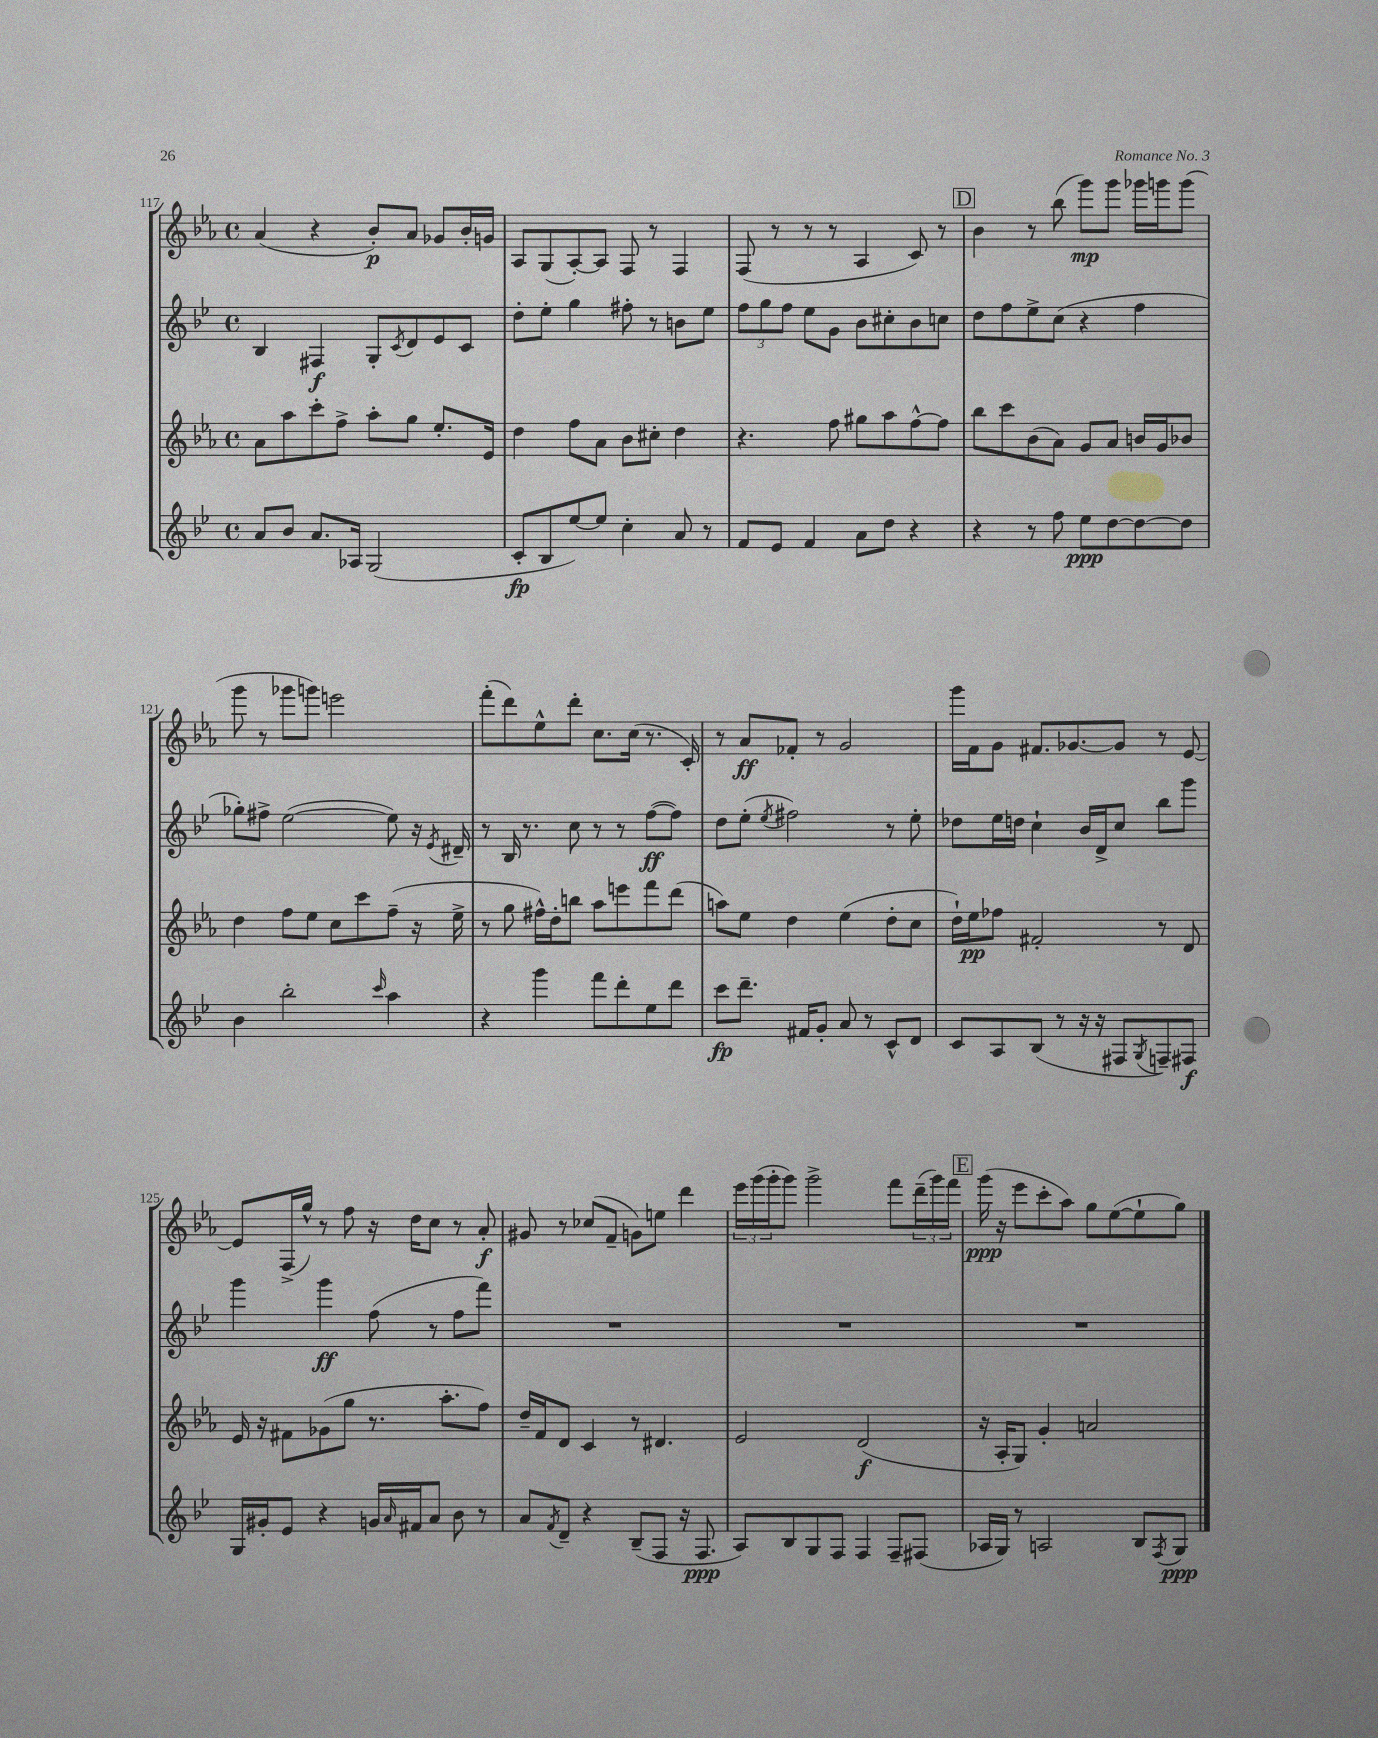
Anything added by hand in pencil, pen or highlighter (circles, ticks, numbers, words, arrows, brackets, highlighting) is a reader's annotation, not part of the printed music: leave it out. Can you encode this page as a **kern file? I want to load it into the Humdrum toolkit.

**kern	**dynam	**kern	**dynam	**kern	**dynam	**kern	**dynam
*part4	*part4	*part3	*part3	*part2	*part2	*part1	*part1
*staff4	*staff4	*staff3	*staff3	*staff2	*staff2	*staff1	*staff1
*clefG2	*	*clefG2	*	*clefG2	*	*clefG2	*
*k[b-e-]	*	*k[b-e-a-]	*	*k[b-e-]	*	*k[b-e-a-]	*
*M4/4	*	*M4/4	*	*M4/4	*	*M4/4	*
*met(c)	*	*met(c)	*	*met(c)	*	*met(c)	*
=117	=117	=117	=117	=117	=117	=117	=117
8a/L	.	8a-\L	.	4B-/	.	(4a-/	.
8b-/J	.	8aa-\	.	.	.	.	.
8.a/L	.	8ccc'\	.	4F#X/	f	4r	.
.	.	8ff^\J	.	.	.	.	.
16A-X/Jk	.	.	.	.	.	.	.
(2G/	.	8aa-'\L	.	8G'/L	.	8b-'/L)	p
.	.	.	.	8qc/	.	.	.
.	.	8gg\J	.	8d/	.	8a-/J	.
.	.	8.ee-'/L	.	8e-/	.	8g-X/L	.
.	.	.	.	8c/J	.	16b-'/L	.
.	.	16e-/Jk	.	.	.	16gn/JJ	.
=118	=118	=118	=118	=118	=118	=118	=118
8c'/L	fp	4dd\	.	8dd'\L	.	8A-/L	.
8B-/	.	.	.	8ee-'\J	.	(8G/	.
[8ee-/)	.	8ff\L	.	4gg\	.	[8A-'/)	.
8ee-/J]	.	8a-\J	.	.	.	8A-/J]	.
4cc'\	.	8b-\L	.	8ff#X'\	.	8F/	.
.	.	8cc#X'\J	.	8r	.	8r	.
8a/	.	4dd\	.	8bn\L	.	4F/	.
8r	.	.	.	8ee-\J	.	.	.
=119	=119	=119	=119	=119	=119	=119	=119
8f/L	.	4.r	.	12ff\L	.	(8F/	.
.	.	.	.	12gg\	.	.	.
8e-/J	.	.	.	.	.	8r	.
.	.	.	.	12ff\J	.	.	.
4f/	.	.	.	8ee-\L	.	8r	.
.	.	8ff\	.	8g\J	.	8r	.
8a\L	.	8gg#X\L	.	8b-\L	.	4A-/	.
8dd\J	.	8aa-\	.	8cc#X'\	.	.	.
4r	.	[8ff^^\	.	8b-\	.	8c/)	.
.	.	8ff\J]	.	8ccn\J	.	8r	.
!!LO:REH:place=s1:t=D
=120	=120	=120	=120	=120	=120	=120	=120
4r	.	8bb-\L	.	8dd\L	.	4b-\	.
.	.	8ccc\	.	8ff\	.	.	.
8r	.	(8b-\	.	8ee-^\	.	8r	.
8ff\	.	8a-\J)	.	(8cc\J	.	(8bb-\	.
8ee-\L	ppp	8g/L	.	4r	.	8ggg\L)	mp
[8dd\	.	8a-/J	.	.	.	8ggg\J	.
8dd\_	.	16bn/LL	.	4ff\	.	16ggg-X\LL	.
.	.	16g/J	.	.	.	16gggn\J	.
8dd\J]	.	8b-X/J	.	.	.	(8ggg\J	.
!!LO:LB:g=z
=121	=121	=121	=121	=121	=121	=121	=121
4b-\	.	4dd\	.	8gg-X'\L)	.	8ggg\	.
.	.	.	.	8ff#X^\J	.	8r	.
2bb-'\	.	8ff\L	.	([2ee-\	.	8ggg-X\L	.
.	.	8ee-\J	.	.	.	8gggn\J)	.
.	.	8cc\L	.	.	.	2eeen\	.
.	.	8ccc\	.	.	.	.	.
16qqccc/	.	.	.	.	.	.	.
4aa\	.	(8ff~\J	.	8ee-\])	.	.	.
.	.	16r	.	16r	.	.	.
.	.	.	.	8qe-/	.	.	.
.	.	16ee-^\	.	16d#X~/	.	.	.
=122	=122	=122	=122	=122	=122	=122	=122
4r	.	8r	.	8r	.	(8fff'\L	.
.	.	8gg\	.	16B-/	.	8ddd\)	.
.	.	.	.	8.r	.	.	.
4ggg\	.	16ff#X^^\LL)	.	.	.	8ee-^^\	.
.	.	16dd'\J	.	.	.	.	.
.	.	8bbn\J	.	8cc\	.	8ddd'\J	.
8fff\L	.	8aa-\L	.	8r	.	8.cc\L	.
8ddd'\	.	8eeen\	.	8r	.	.	.
.	.	.	.	.	.	(16cc\Jk	.
8ee-\	.	8fff\	.	([8ff\L	ff	8.r	.
8ddd\J	.	(8ddd\J	.	8ff\J])	.	.	.
.	.	.	.	.	.	16c'/)	.
=123	=123	=123	=123	=123	=123	=123	=123
8ccc\L	fp	8aan\L)	.	8dd\L	.	8r	.
8.ddd~\J	.	8ee-\J	.	(8ee-'\J	.	8a-/L	ff
.	.	.	.	8qee-/	.	.	.
.	.	4dd\	.	2ff#X\)	.	8f-X'/J	.
16f#X/KL	.	.	.	.	.	.	.
8g'/J	.	.	.	.	.	8r	.
8a/	.	(4ee-\	.	.	.	2g/	.
8r	.	.	.	.	.	.	.
8c^^/L	.	8dd'\L	.	8r	.	.	.
8d/J	.	8cc\J	.	8ee-'\	.	.	.
=124	=124	=124	=124	=124	=124	=124	=124
8c/L	.	16dd`\LL)	.	8dd-X\L	.	16ggg\LL	.
.	.	16ee-\J	pp	.	.	16f\J	.
8A/	.	8ff-X\J	.	16ee-\L	.	8g\J	.
.	.	.	.	16ddn\JJ	.	.	.
(8B-/J	.	2f#X'/	.	4cc`\	.	8.f#X/L	.
8r	.	.	.	.	.	.	.
.	.	.	.	.	.	[8.g-X/	.
16r	.	.	.	16b-/LL	.	.	.
16r	.	.	.	16d^/J	.	.	.
8F#X/L	.	.	.	8cc/J	.	8g-/J]	.
8qG/	.	.	.	.	.	.	.
8Fn~/)	.	8r	.	8bb-\L	.	8r	.
8F#X/J	f	8d/	.	8ggg\J	.	[8e-/	.
!!LO:LB:g=z
=125	=125	=125	=125	=125	=125	=125	=125
16G/LL	.	16e-/	.	4ggg\	.	8e-/L]	.
16g#X'/J	.	16r	.	.	.	.	.
8e-/J	.	8f#X\L	.	.	.	(16F^/L	.
.	.	.	.	.	.	16gg^^/JJ)	.
4r	.	(8g-X\	.	4ggg\	ff	8r	.
.	.	8gg\J	.	.	.	8ff\	.
16gn/LL	.	8.r	.	(8ff\	.	16r	.
16qqa/	.	.	.	.	.	.	.
16f#X/J	.	.	.	.	.	16dd\KL	.
8a/J	.	.	.	8r	.	8cc\J	.
.	.	8.aa-'\L	.	.	.	.	.
8b-\	.	.	.	8ff\L	.	8r	.
8r	.	8ff\J)	.	8fff\J)	.	8a-'/	f
=126	=126	=126	=126	=126	=126	=126	=126
8a/L	.	16dd~/LL	.	1r	.	8g#X/	.
.	.	16f/J	.	.	.	.	.
8qf/	.	.	.	.	.	.	.
8d~/J	.	8d/J	.	.	.	8r	.
4r	.	4c/	.	.	.	(8cc-X/L	.
.	.	.	.	.	.	8f~/J	.
(8B-~/L	.	8r	.	.	.	8gn\L)	.
8F/J	.	4.d#X/	.	.	.	8een\J	.
16r	.	.	.	.	.	4ddd\	.
8.F/	ppp	.	.	.	.	.	.
=127	=127	=127	=127	=127	=127	=127	=127
8A/L)	.	2e-/	.	1r	.	24eee-\LL	.
.	.	.	.	.	.	(24ggg\	.
.	.	.	.	.	.	24ggg'\J	.
8B-/	.	.	.	.	.	8ggg\J)	.
8G/	.	.	.	.	.	2ggg^\	.
8F/J	.	.	.	.	.	.	.
4F/	.	(2d/	f	.	.	.	.
8F~/L	.	.	.	.	.	8fff\L	.
(8F#X/J	.	.	.	.	.	(24ddd~\L	.
.	.	.	.	.	.	24ggg\)	.
.	.	.	.	.	.	24fff\JJ	.
!!LO:REH:place=s1:t=E
=128	=128	=128	=128	=128	=128	=128	=128
16A-X/LL	.	16r	.	1r	.	(16ggg\	ppp
16G/JJ)	.	16A-'/KL	.	.	.	16r	.
8r	.	8G/J)	.	.	.	8eee-\L	.
2An/	.	4g'/	.	.	.	8ccc'\	.
.	.	.	.	.	.	8aa-\J)	.
.	.	2an/	.	.	.	8gg\L	.
.	.	.	.	.	.	([8ee-\	.
8B-/L	.	.	.	.	.	8ee-`\]	.
8qF/	.	.	.	.	.	.	.
8G/J	ppp	.	.	.	.	8gg\J)	.
==	==	==	==	==	==	==	==
*-	*-	*-	*-	*-	*-	*-	*-
